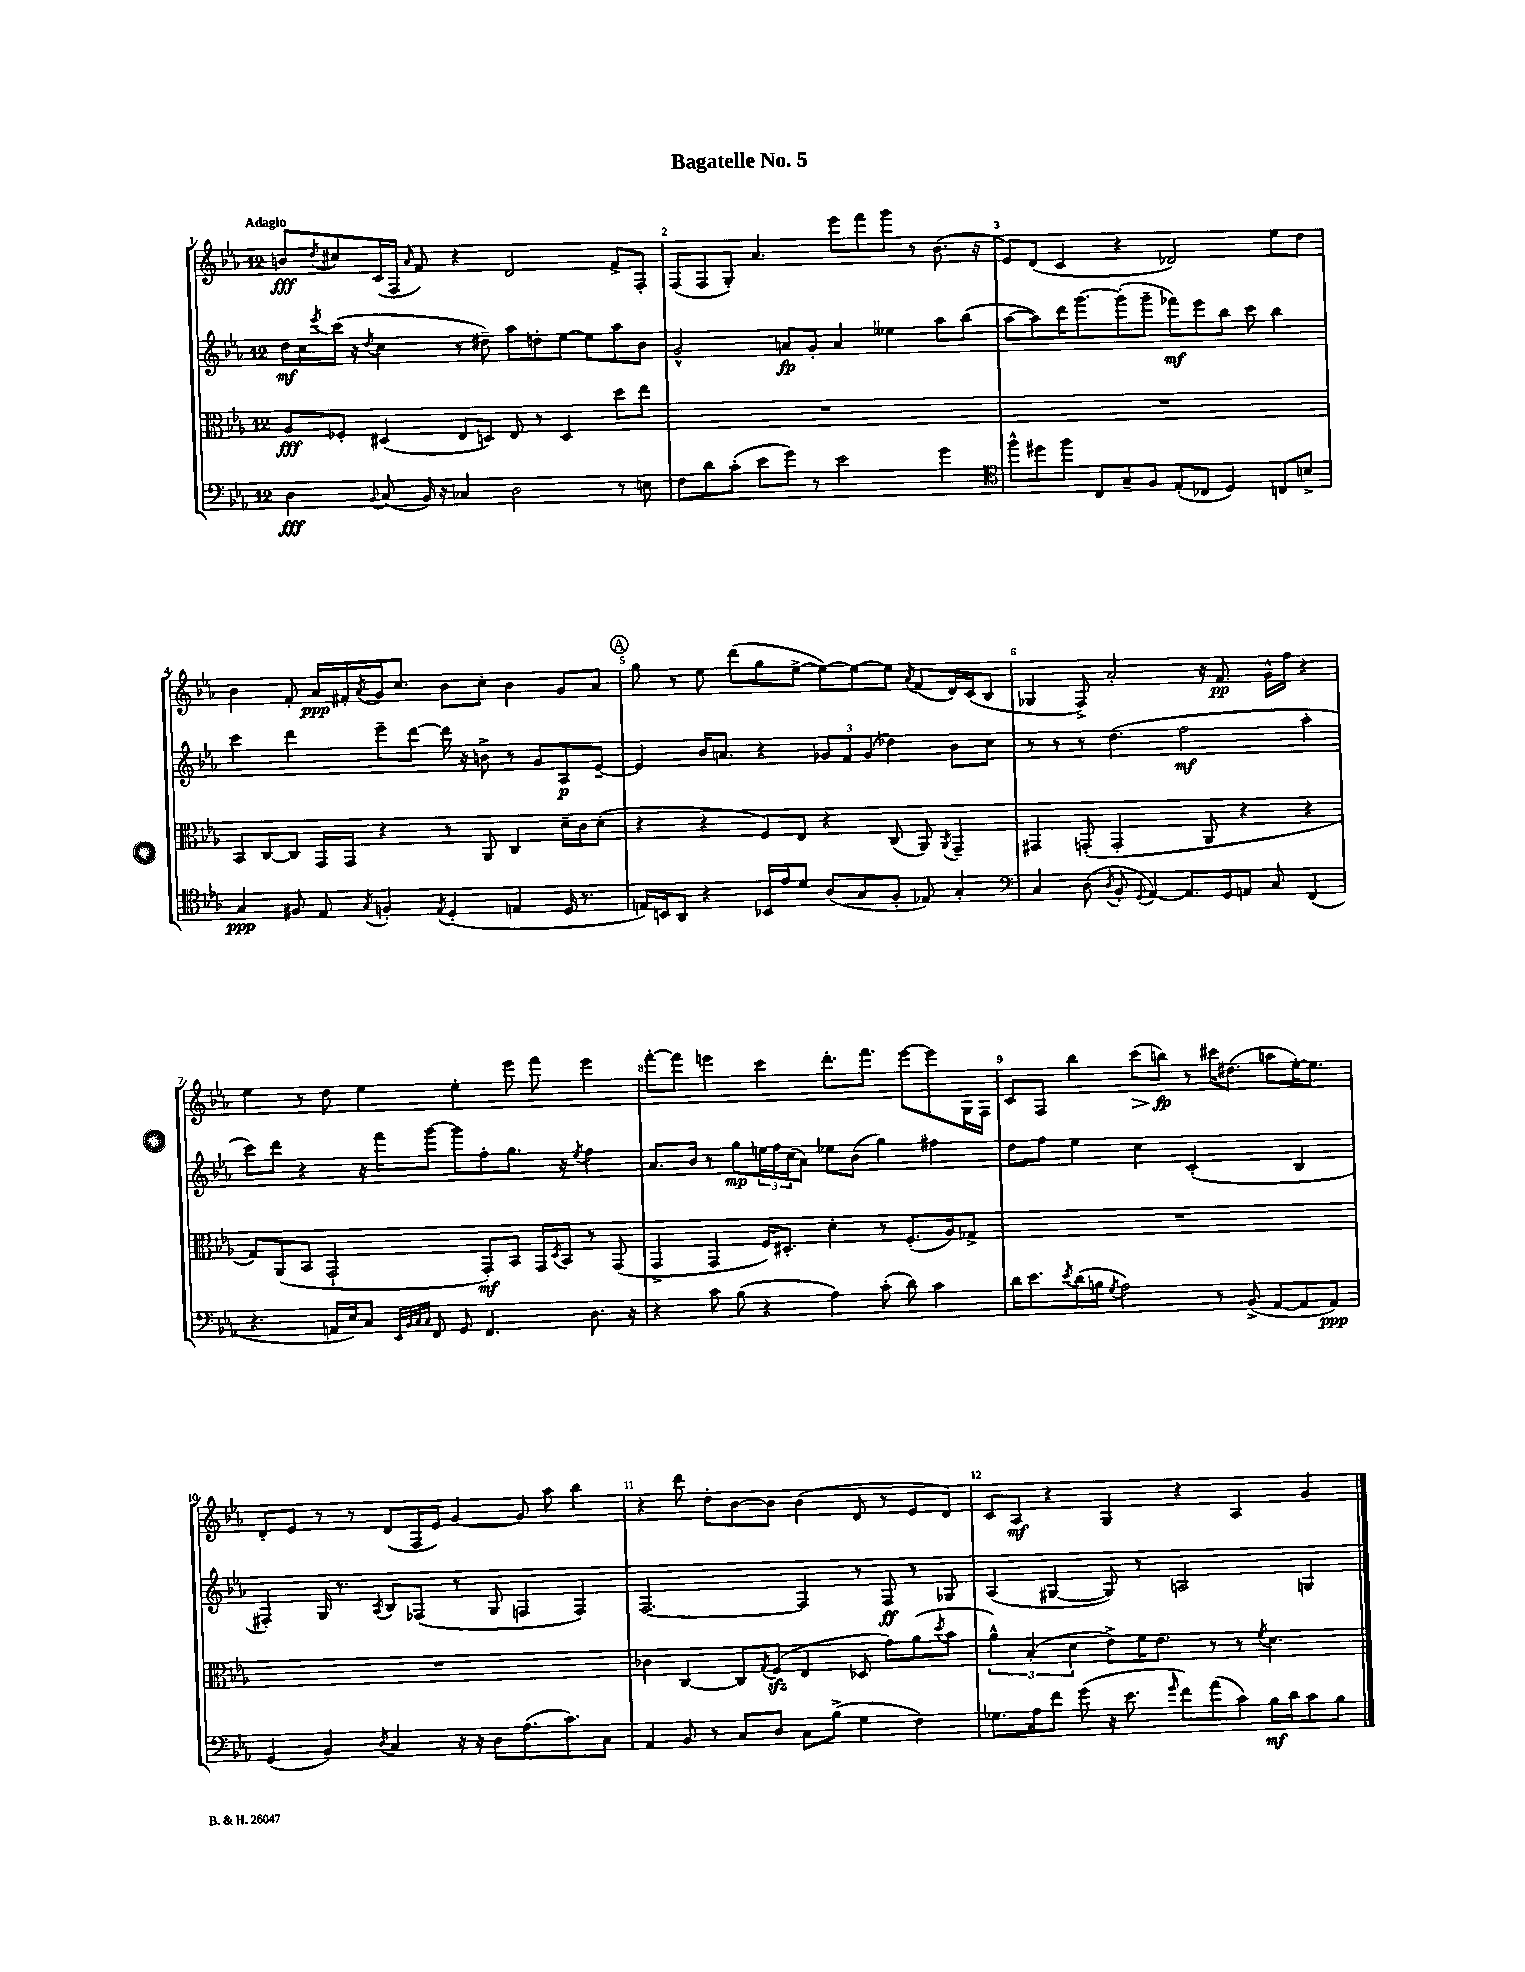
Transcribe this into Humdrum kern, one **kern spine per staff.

**kern	**dynam	**kern	**dynam	**kern	**dynam	**kern	**dynam
*part4	*part4	*part3	*part3	*part2	*part2	*part1	*part1
*staff4	*staff4	*staff3	*staff3	*staff2	*staff2	*staff1	*staff1
*clefF4	*	*clefC3	*	*clefG2	*	*clefG2	*
*k[b-e-a-]	*	*k[b-e-a-]	*	*k[b-e-a-]	*	*k[b-e-a-]	*
*M12/8	*	*M12/8	*	*M12/8	*	*M12/8	*
=1	=1	=1	=1	=1	=1	=1	=1
!	!	!	!	!	!	!LO:TX:a:B:t=Adagio	!
4D\	fff	8A-/L	fff	16dd\LL	mf	8bn/L	fff
.	.	.	.	16cc\	.	.	.
.	.	.	.	8qeee-/	.	8qdd/	.
.	.	8F-X'/J	.	(16ccc\JJ	.	8cc#X/	.
.	.	.	.	16r	.	.	.
8qqBB-/	.	.	.	8qdd/	.	.	.
(8C/	.	(4D#X/	.	4cc\	.	(16c/L	.
.	.	.	.	.	.	16F/JJ	.
.	.	.	.	.	.	16qqa-/	.
16BB-/)	.	.	.	.	.	8f/)	.
16r	.	.	.	.	.	.	.
4C-X/	.	8E-/L	.	8r	.	4r	.
.	.	8Dn/J)	.	8dd#X~\)	.	.	.
2D\	.	8E-/	.	8aa-\L	.	2d/	.
.	.	8r	.	8ddn'\	.	.	.
.	.	4D/	.	[8ee-\J	.	.	.
.	.	.	.	8ee-\L]	.	.	.
8r	.	8dd\L	.	8aa-\	.	8f^/L	.
8En\	.	8ee-\J	.	8b-\J	.	8F'/J	.
=2	=2	=2	=2	=2	=2	=2	=2
8F\L	.	1.r	.	2g^^/	.	(8F/L	.
8d\	.	.	.	.	.	8F/	.
(8c'\J	.	.	.	.	.	8G'/J)	.
8e-\L	.	.	.	.	.	4.a-/	.
8g\J)	.	.	.	8an/L	fp	.	.
8r	.	.	.	8g'/J	.	.	.
2e-\	.	.	.	4a/	.	8eee-\L	.
.	.	.	.	.	.	8fff\	.
.	.	.	.	4ee--X\	.	8ggg\J	.
.	.	.	.	.	.	8r	.
4g\	.	.	.	8aa-\L	.	(8.b-\	.
.	.	.	.	(8bb-\J	.	.	.
.	.	.	.	.	.	16r	.
=3	=3	=3	=3	=3	=3	=3	=3
*clefC4	*	*	*	*	*	*	*
8ff^^\L	.	1.r	.	[8aa-\L	.	8e-/L)	.
8dd#X\	.	.	.	8aa-\])	.	(8d/J	.
8ff\J	.	.	.	16ddd\K	.	4c/	.
.	.	.	.	[8.ggg\	.	.	.
8C/L	.	.	.	.	.	.	.
8G~/	.	.	.	(8ggg'\]	.	4r	.
8F/J	.	.	.	8ggg~\J	.	.	.
(8E-'/L	.	.	.	8fff-X\L)	mf	2d-X/)	.
8C-X/J	.	.	.	8eee-\	.	.	.
4D/)	.	.	.	8bb-\J	.	.	.
.	.	.	.	8ccc\	.	.	.
8Cn/L	.	.	.	4bb-\	.	8ee-\L	.
8Bn^/J	.	.	.	.	.	8dd\J	.
!!LO:LB:g=z
=4	=4	=4	=4	=4	=4	=4	=4
4G/	ppp	8BB-/L	.	4ccc\	.	4b-\	.
.	.	[8C/	.	.	.	.	.
8F#X/	.	8C/J]	.	4ddd\	.	8f'/	.
8E-/	.	16GG/LL	.	.	.	16a-/LL	ppp
.	.	16GG/JJ	.	.	.	16f#X'/	.
8qG/	.	.	.	.	.	8qa-/	.
4Fn'/	.	4r	.	8eee-~\L	.	16g/J	.
.	.	.	.	.	.	8.cc/J	.
.	.	.	.	[8ddd\J	.	.	.
8qE-/	.	.	.	.	.	.	.
(4D'/	.	8r	.	16ddd\]	.	8b-\L	.
.	.	.	.	16r	.	.	.
.	.	8AA-/	.	8bn^\	.	8cc'\J	.
4En/	.	4C/	.	8r	.	4b-\	.
.	.	.	.	8g/L	.	.	.
16D/	.	16d~\LL	.	8A-/	p	8g/L	.
8.r	.	16c\J	.	.	.	.	.
.	.	(8d'\J	.	[8e-~/J	.	8a-/J	.
!!LO:REH:place=s1:t=A
=5	=5	=5	=5	=5	=5	=5	=5
16En/LL)	.	4r	.	4e-/]	.	8gg\	.
16BBn/J	.	.	.	.	.	.	.
8AA-/J	.	.	.	.	.	8r	.
4r	.	4r	.	16b-/KL	.	8ee-\	.
.	.	.	.	8.an/J	.	.	.
.	.	.	.	.	.	(8ddd\L	.
16BB-X/LL	.	8F/L)	.	4r	.	8gg\	.
16e-/J	.	.	.	.	.	.	.
8d/J	.	8E-/J	.	.	.	[8ee-^\J	.
(8A-/L	.	4r	.	12g-X/L	.	8ee-\L_)	.
.	.	.	.	12f/	.	.	.
8G/	.	.	.	.	.	8ee-\_	.
.	.	.	.	(12g-/J	.	.	.
8F'/J	.	(8C/	.	4dd-X\)	.	8ee-\J]	.
.	.	.	.	.	.	8qa-/	.
8E-X/)	.	8AA-/)	.	.	.	(8f/L	.
.	.	8qAA-/	.	.	.	.	.
4G'/	.	4GG~/	.	8b-\L	.	16d/L)	.
.	.	.	.	.	.	(16c/J	.
.	.	.	.	8cc\J	.	8B-/J	.
=6	=6	=6	=6	=6	=6	=6	=6
*clefF4	*	*	*	*	*	*	*
4C/	.	4GG#X/	.	8r	.	4G-X/	.
.	.	.	.	8r	.	.	.
(8D\	.	(8GGn'/	.	8r	.	8F^/)	.
8qD/	.	.	.	.	.	.	.
8BB-'/	.	2GG'/	.	(4.dd\	.	2a-'/	.
8qqGG/	.	.	.	.	.	.	.
[4AA-/)	.	.	.	.	.	.	.
8.AA-/L]	.	.	.	2ff\	mf	.	.
.	.	8AA-/	.	.	.	16r	.
16GG/k	.	.	.	.	.	8.f/	pp
8AAn/J	.	4r	.	.	.	.	.
8C/	.	.	.	.	.	16g^^\LL	.
.	.	.	.	.	.	16ff\JJ	.
(4FF/	.	4r	.	4aa-'\	.	4r	.
!!LO:LB:g=z
=7	=7	=7	=7	=7	=7	=7	=7
4.r	.	8G/L)	.	8ccc\L)	.	4ee-\	.
.	.	(8AA-/	.	8ddd\J	.	.	.
.	.	8BB-/J	.	4r	.	8r	.
16AAn/LL	.	2GG`/	.	.	.	8dd\	.
16E-/J)	.	.	.	.	.	.	.
8C/J	.	.	.	16r	.	4ee-\	.
.	.	.	.	16fff\KL	.	.	.
32qqEE-/LLL	.	.	.	.	.	.	.
32qqBB-/	.	.	.	.	.	.	.
32qqC/	.	.	.	.	.	.	.
32qqC/JJJ	.	.	.	.	.	.	.
8FF/	.	.	.	[8ggg\J	.	.	.
8GG/	.	.	.	8ggg\L]	.	4ee-'\	.
4.FF/	.	8GG'/L)	mf	8ff'\	.	.	.
.	.	8BB-/J	.	8.gg\J	.	8eee-\	.
.	.	16GG/LL	.	.	.	8fff\	.
.	.	8qD/	.	.	.	.	.
.	.	16BB-/JJ	.	16r	.	.	.
.	.	.	.	8qee-/	.	.	.
8.D\	.	8r	.	4ff\	.	4eee-\	.
.	.	(8GG/	.	.	.	.	.
16r	.	.	.	.	.	.	.
=8	=8	=8	=8	=8	=8	=8	=8
4r	.	4GG^/	.	8.a-/L	.	[8fff'\L	.
.	.	.	.	.	.	8fff\J]	.
.	.	.	.	16b-/Jk	.	.	.
8c\	.	4GG/	.	8r	.	4eeen\	.
(8B-\	.	.	.	8gg\L	mp	.	.
4r	.	16F/KL)	.	24een\L	.	4ccc\	.
.	.	.	.	24ff\	.	.	.
.	.	8.D#X'/J	.	.	.	.	.
.	.	.	.	(24cc\J	.	.	.
.	.	.	.	8a-\J)	.	.	.
4A-\)	.	4d'\	.	8ee-X\L	.	8.ddd'\L	.
.	.	.	.	(8b-\J	.	.	.
.	.	.	.	.	.	8.fff\J	.
(8c'\	.	8r	.	4gg\)	.	.	.
8d\)	.	(8.F'/L	.	.	.	[8eee\L	.
4c\	.	.	.	4ff#X\	.	8eee\]	.
.	.	16A-/k)	.	.	.	.	.
.	.	8G-X^/J	.	.	.	16G\L	.
.	.	.	.	.	.	16F\JJ	.
=9	=9	=9	=9	=9	=9	=9	=9
16d\KL	.	1.r	.	8dd\L	.	8c/L	.
8.e-\	.	.	.	.	.	.	.
.	.	.	.	8ff\J	.	8F/J	.
8qe-/	.	.	.	.	.	.	.
(16d\L	.	.	.	4ee-\	.	4bb-\	.
16Bn\JJ	.	.	.	.	.	.	.
8qG/	.	.	.	.	.	.	.
2A-\)	.	.	.	.	.	.	.
!	!	!	!	!	!	!	!LO:HP:b
.	.	.	.	4cc\	.	(8ccc\L	>
.	.	.	.	.	.	8bbn\J)	fp
.	.	.	.	(2c'/	.	8r	]
8r	.	.	.	.	.	16ccc#X\KL	.
.	.	.	.	.	.	(8.dd#X\J	.
(8BB-^/	.	.	.	.	.	.	.
[8AA-/L	.	.	.	.	.	8aan\L	.
8AA-/]	.	.	.	4B-/	.	[16ee-'\K)	.
.	.	.	.	.	.	8.ee-\J]	.
8AA-/J)	ppp	.	.	.	.	.	.
!!LO:LB:g=z
=10	=10	=10	=10	=10	=10	=10	=10
(4GG/	.	1.r	.	4F#X'/)	.	8d'/L	.
.	.	.	.	.	.	8e-/J	.
4BB-/)	.	.	.	16G/	.	8r	.
.	.	.	.	8.r	.	.	.
.	.	.	.	.	.	8r	.
8qD/	.	.	.	8qA-/	.	.	.
4C/	.	.	.	8B-/L	.	(8d/L	.
.	.	.	.	(8F-X/J	.	16F/L	.
.	.	.	.	.	.	16e-/JJ)	.
16r	.	.	.	8r	.	[4g/	.
16r	.	.	.	.	.	.	.
8D\L	.	.	.	8G/	.	.	.
(8.A-\	.	.	.	4Fn/	.	8g/]	.
.	.	.	.	.	.	8aa-\	.
8.c\)	.	.	.	.	.	.	.
.	.	.	.	4F/)	.	4bb-\	.
8C\J	.	.	.	.	.	.	.
=11	=11	=11	=11	=11	=11	=11	=11
4AA-/	.	4c-X\	.	[2.F/	.	4r	.
8BB-/	.	[4C/	.	.	.	8ddd\	.
8r	.	.	.	.	.	8dd'\L	.
8C/L	.	8C/L]	.	.	.	[8b-\	.
.	.	8qG/	.	.	.	.	.
8D/J	.	(8Fzz/J	.	.	.	8b-\J]	.
8C\L	.	4E-/	.	4F/]	.	(4b-\	.
(8B-^\J	.	.	.	.	.	.	.
4G\	.	8D-X/	.	8r	.	8d/	.
.	.	8g\L)	.	8F/	ff	8r	.
4F\)	.	(8a-\	.	8r	.	8e-/L	.
.	.	8qdd/	.	.	.	.	.
.	.	8b-\J	.	8G-X/	.	8d/J)	.
=12	=12	=12	=12	=12	=12	=12	=12
8.G-X\L	.	6a-^^\)	.	(4A-/	.	8c/L	.
.	.	.	.	.	.	8A-/J	mf
.	.	(6B-'/	.	.	.	.	.
16A-\k	.	.	.	.	.	.	.
8f\J	.	.	.	[4G#X/	.	4r	.
.	.	6d\	.	.	.	.	.
(8g\	.	.	.	.	.	.	.
16r	.	8e-^\L)	.	8G#/])	.	4G/	.
8.e-\	.	.	.	.	.	.	.
.	.	16f\K	.	8r	.	.	.
.	.	8.e-\J	.	.	.	.	.
16qqg/	.	.	.	.	.	.	.
8f\L)	.	.	.	2An/	.	4r	.
(8a-\	.	8r	.	.	.	.	.
8c\J)	.	8r	.	.	.	4A-/	.
.	.	8qf/	.	.	.	.	.
16B-\LL	mf	4.d\	.	.	.	.	.
16d\J	.	.	.	.	.	.	.
8c\	.	.	.	4Gn/	.	4g/	.
8B-\J	.	.	.	.	.	.	.
==	==	==	==	==	==	==	==
*-	*-	*-	*-	*-	*-	*-	*-
